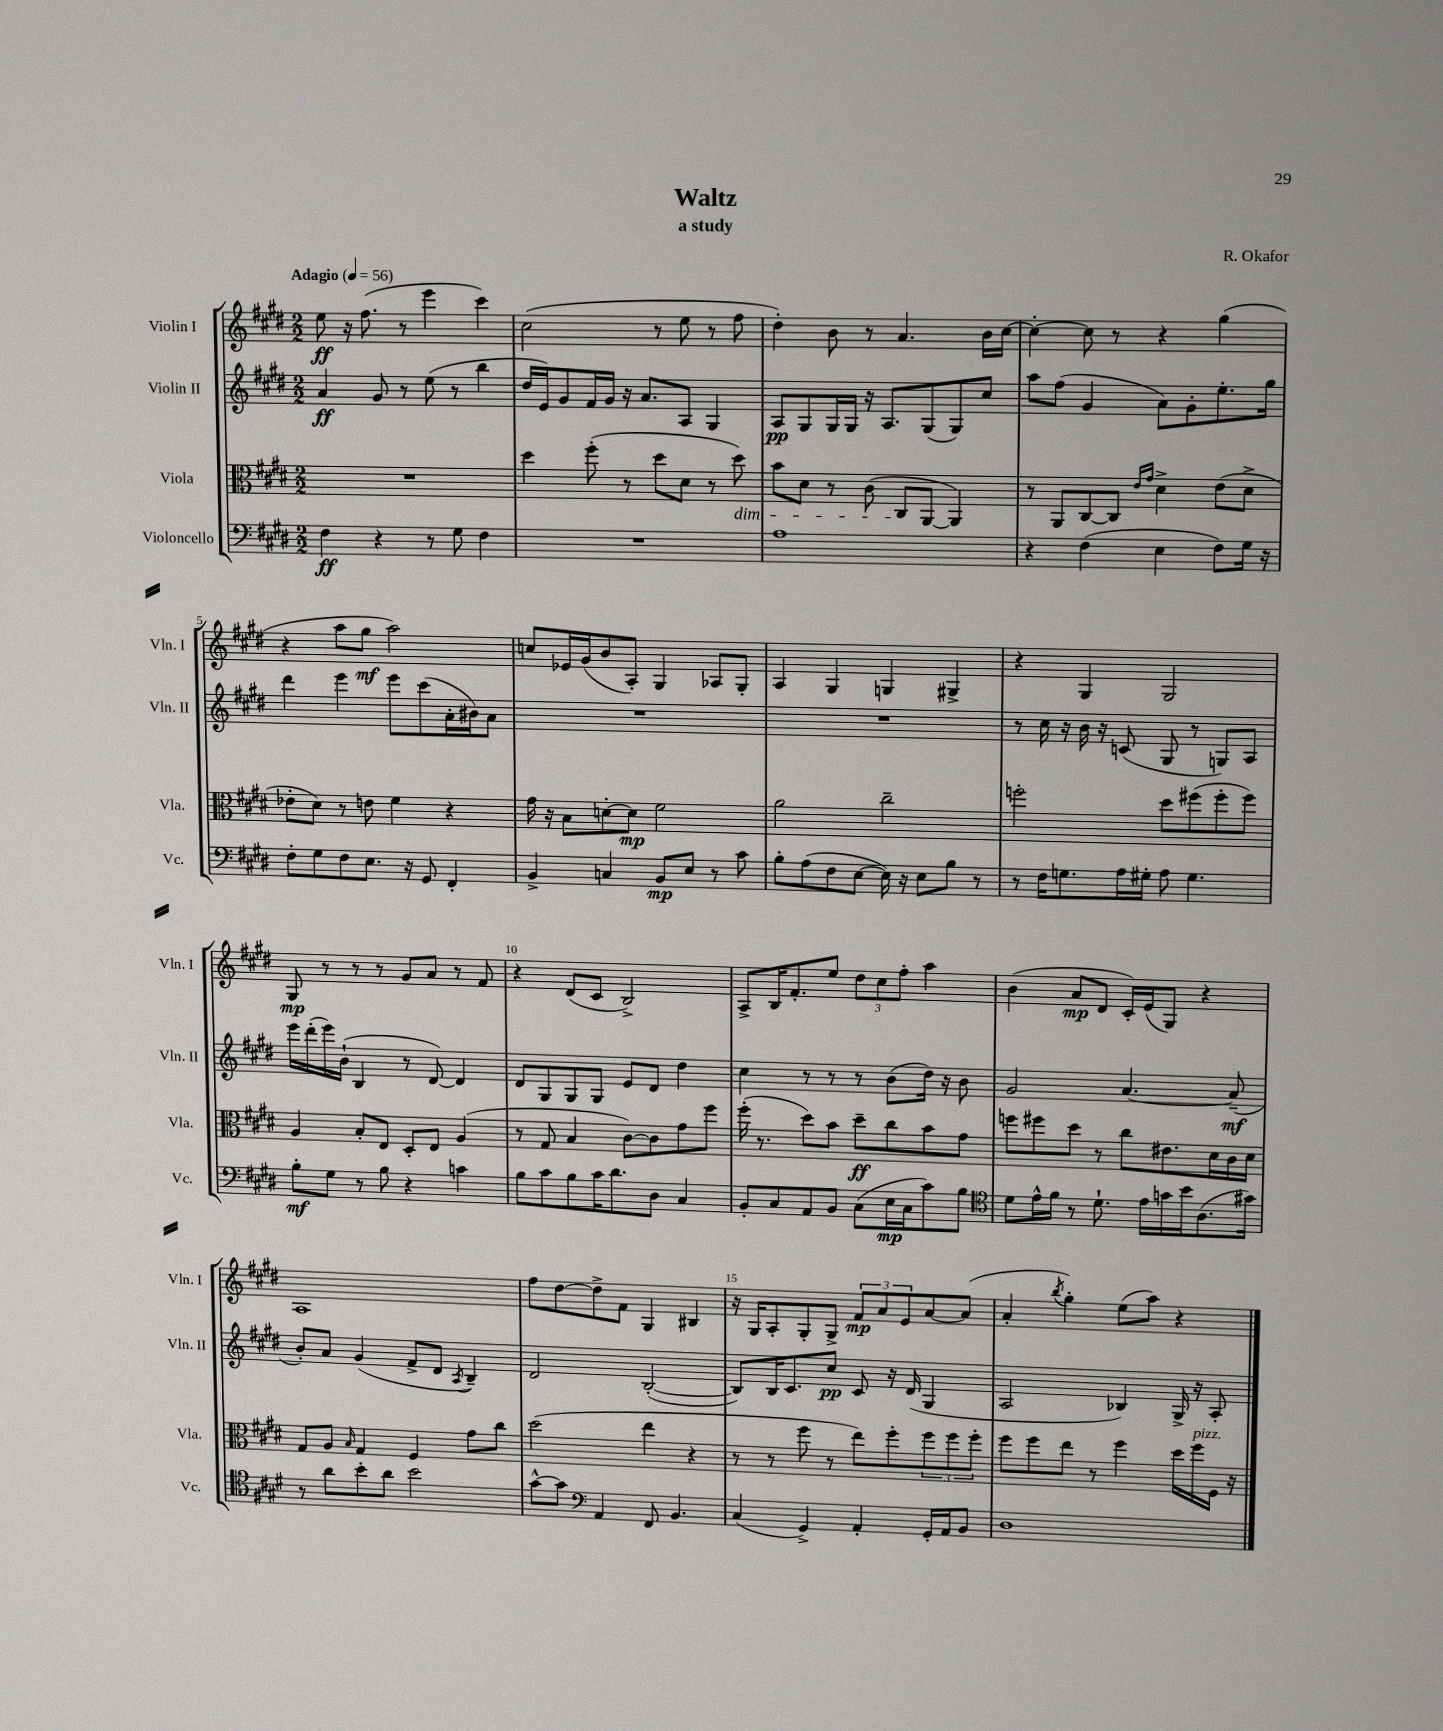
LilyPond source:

\header { title = "Waltz" composer = "R. Okafor" subtitle = "a study" }
<<
\new StaffGroup <<
\new Staff = "s0" \with { instrumentName = "Violin I" shortInstrumentName = "Vln. I" } {
    \clef treble \key e \major \numericTimeSignature \time 2/2 \tempo "Adagio" 4 = 56
    e''8\ff r16 fis''8.( r8 e'''4 cis'''4) |
    cis''2( r8 e''8 r8 fis''8 |
    dis''4-.) b'8 r8 a'4. b'16 cis''16~ |
    cis''4~-. cis''8 r8 r4 gis''4( |
    r4 a''8 gis''8\mf a''2) |
    c''8 ees'16 gis'16( b'8 a8-.) gis4 aes8 gis8-. |
    a4 gis4 g4 gis4-> |
    r4 gis4 gis2 |
    gis8\mp r8 r8 r8 gis'8 a'8 r8 fis'8 |
    r4 dis'8( cis'8 b2->) |
    a8-> b16 fis'8.-. e''8 \tuplet 3/2 { dis''8 cis''8 fis''8-. } a''4 |
    b'4( a'8\mp dis'8 cis'16-.) e'16( gis8) r4 |
    a1 |
    fis''8 dis''8~ dis''8-> fis'8 gis4 bis4 |
    r16 gis16 a8-. gis8-. gis8-> \tuplet 3/2 { fis'8\mp a'8 e'8 } a'8~ a'8( |
    a'4-. \acciaccatura { b''8 } gis''4-.) e''8( a''8) r4 \bar "|." |
}
\new Staff = "s1" \with { instrumentName = "Violin II" shortInstrumentName = "Vln. II" } {
    \clef treble \key e \major \numericTimeSignature \time 2/2
    a'4\ff gis'8 r8 e''8( r8 b''4 |
    dis''16 e'16) gis'8 fis'16 gis'16 r16 a'8. a8 gis4 |
    a8\pp gis8 gis16 gis16 r16 a8. gis8( gis8) cis''8 |
    a''8 fis''8( gis'4 a'8) gis'8-. e''8.-. gis''16 |
    dis'''4 e'''4 e'''8 cis'''8( a'16-. bis'16) a'8 |
    R1 |
    R1 |
    r8 cis''16 r16 b'16 r16 c'8( gis8 r8 g8) a8 |
    e'''16 dis'''16-.( e'''16) b'16-!( b4 r8 dis'8~) dis'4 |
    dis'8 gis8 gis8 gis8 e'8 dis'8 dis''4 |
    cis''4 r8 r8 r8 b'8( dis''16) r16 b'8 |
    gis'2 a'4.~ a'8--\mf( |
    b'8-.) a'8 gis'4( fis'8-> dis'8 \acciaccatura { a8 } b4--) |
    dis'2 b2~-.( |
    b8) b16 cis'8. cis''8\pp cis'8 r16 dis'16( gis4 |
    a2 bes4) gis16-> r16 a8-. \bar "|." |
}
\new Staff = "s2" \with { instrumentName = "Viola" shortInstrumentName = "Vla." } {
    \clef alto \key e \major \numericTimeSignature \time 2/2
    R1 |
    dis''4 fis''8-.( r8 dis''8 dis'8 r8 dis''8\dim) |
    b'8 dis'8 r8 cis'8( cis8\! a,8~ a,4) |
    r8 a,8 cis8~ cis8 \grace { e'16 gis'16 } dis'4-> e'8( dis'8-> |
    ees'8-. dis'8) r8 e'8 fis'4 r4 |
    gis'16 r16 b8 d'8~-. d'8\mp fis'2 |
    a'2 cis''2-- |
    f''2-. dis''8 fis''8( fis''8-. fis''8) |
    a4 b8-. e8 dis8-. e8 a4( |
    r8 gis8 b4 cis'8~) cis'8 gis'8 fis''8 |
    fis''16-.( r8. dis''8) b'8 dis''8--\ff cis''8 b'8 gis'8 |
    f''8 fis''8 dis''8 r8 cis''8 eis'8. dis'16 cis'16 dis'16 |
    gis8 a8 \grace { b16 } gis4 fis4 gis'8 cis''8 |
    dis''2( e''4 r4 |
    r8 r8 fis''8 r8 e''8) fis''8-. \tuplet 3/2 { fis''8 fis''8 fis''8-. } |
    fis''8 fis''8 e''8 r8 fis''4 dis''16 fis''16^\markup { \italic "pizz." } fis16 r16 \bar "|." |
}
\new Staff = "s3" \with { instrumentName = "Violoncello" shortInstrumentName = "Vc." } {
    \clef bass \key e \major \numericTimeSignature \time 2/2
    fis4\ff r4 r8 gis8 fis4 |
    R1 |
    a1 |
    r4 fis4( e4 fis8) gis16 r16 |
    fis8-. gis8 fis8 e8. r16 gis,8 fis,4-. |
    b,4-> c4 b,8\mp e8 r8 cis'8 |
    b8-. a8( fis8 e8~ e16) r16 e8 b8 r8 |
    r8 fis16 g8. a16 gis16-. a8 gis4. |
    b8-.\mf gis8 r8 b8 r4 c'4 |
    b8 cis'8 b8 cis'16 dis'8. dis8 cis4 |
    b,8-. cis8 a,8 b,8 cis8( e16\mp cis16 cis'8) b8 |
    \clef tenor dis'8 e'16-^ fis'16 r8 dis'8.-! e'16 g'16 b'16 a8.( gis'16) |
    r8 a'8 b'8-. a'8 b'2 |
    gis'8~-^ gis'8 \clef bass a,4 fis,8 b,4. |
    cis4( gis,4->) a,4-. gis,16-. a,16 b,8 |
    dis1 \bar "|." |
}
>>
>>
\layout { \context { \Score \override BarNumber.break-visibility = ##(#f #t #t) barNumberVisibility = #(every-nth-bar-number-visible 5) } }
